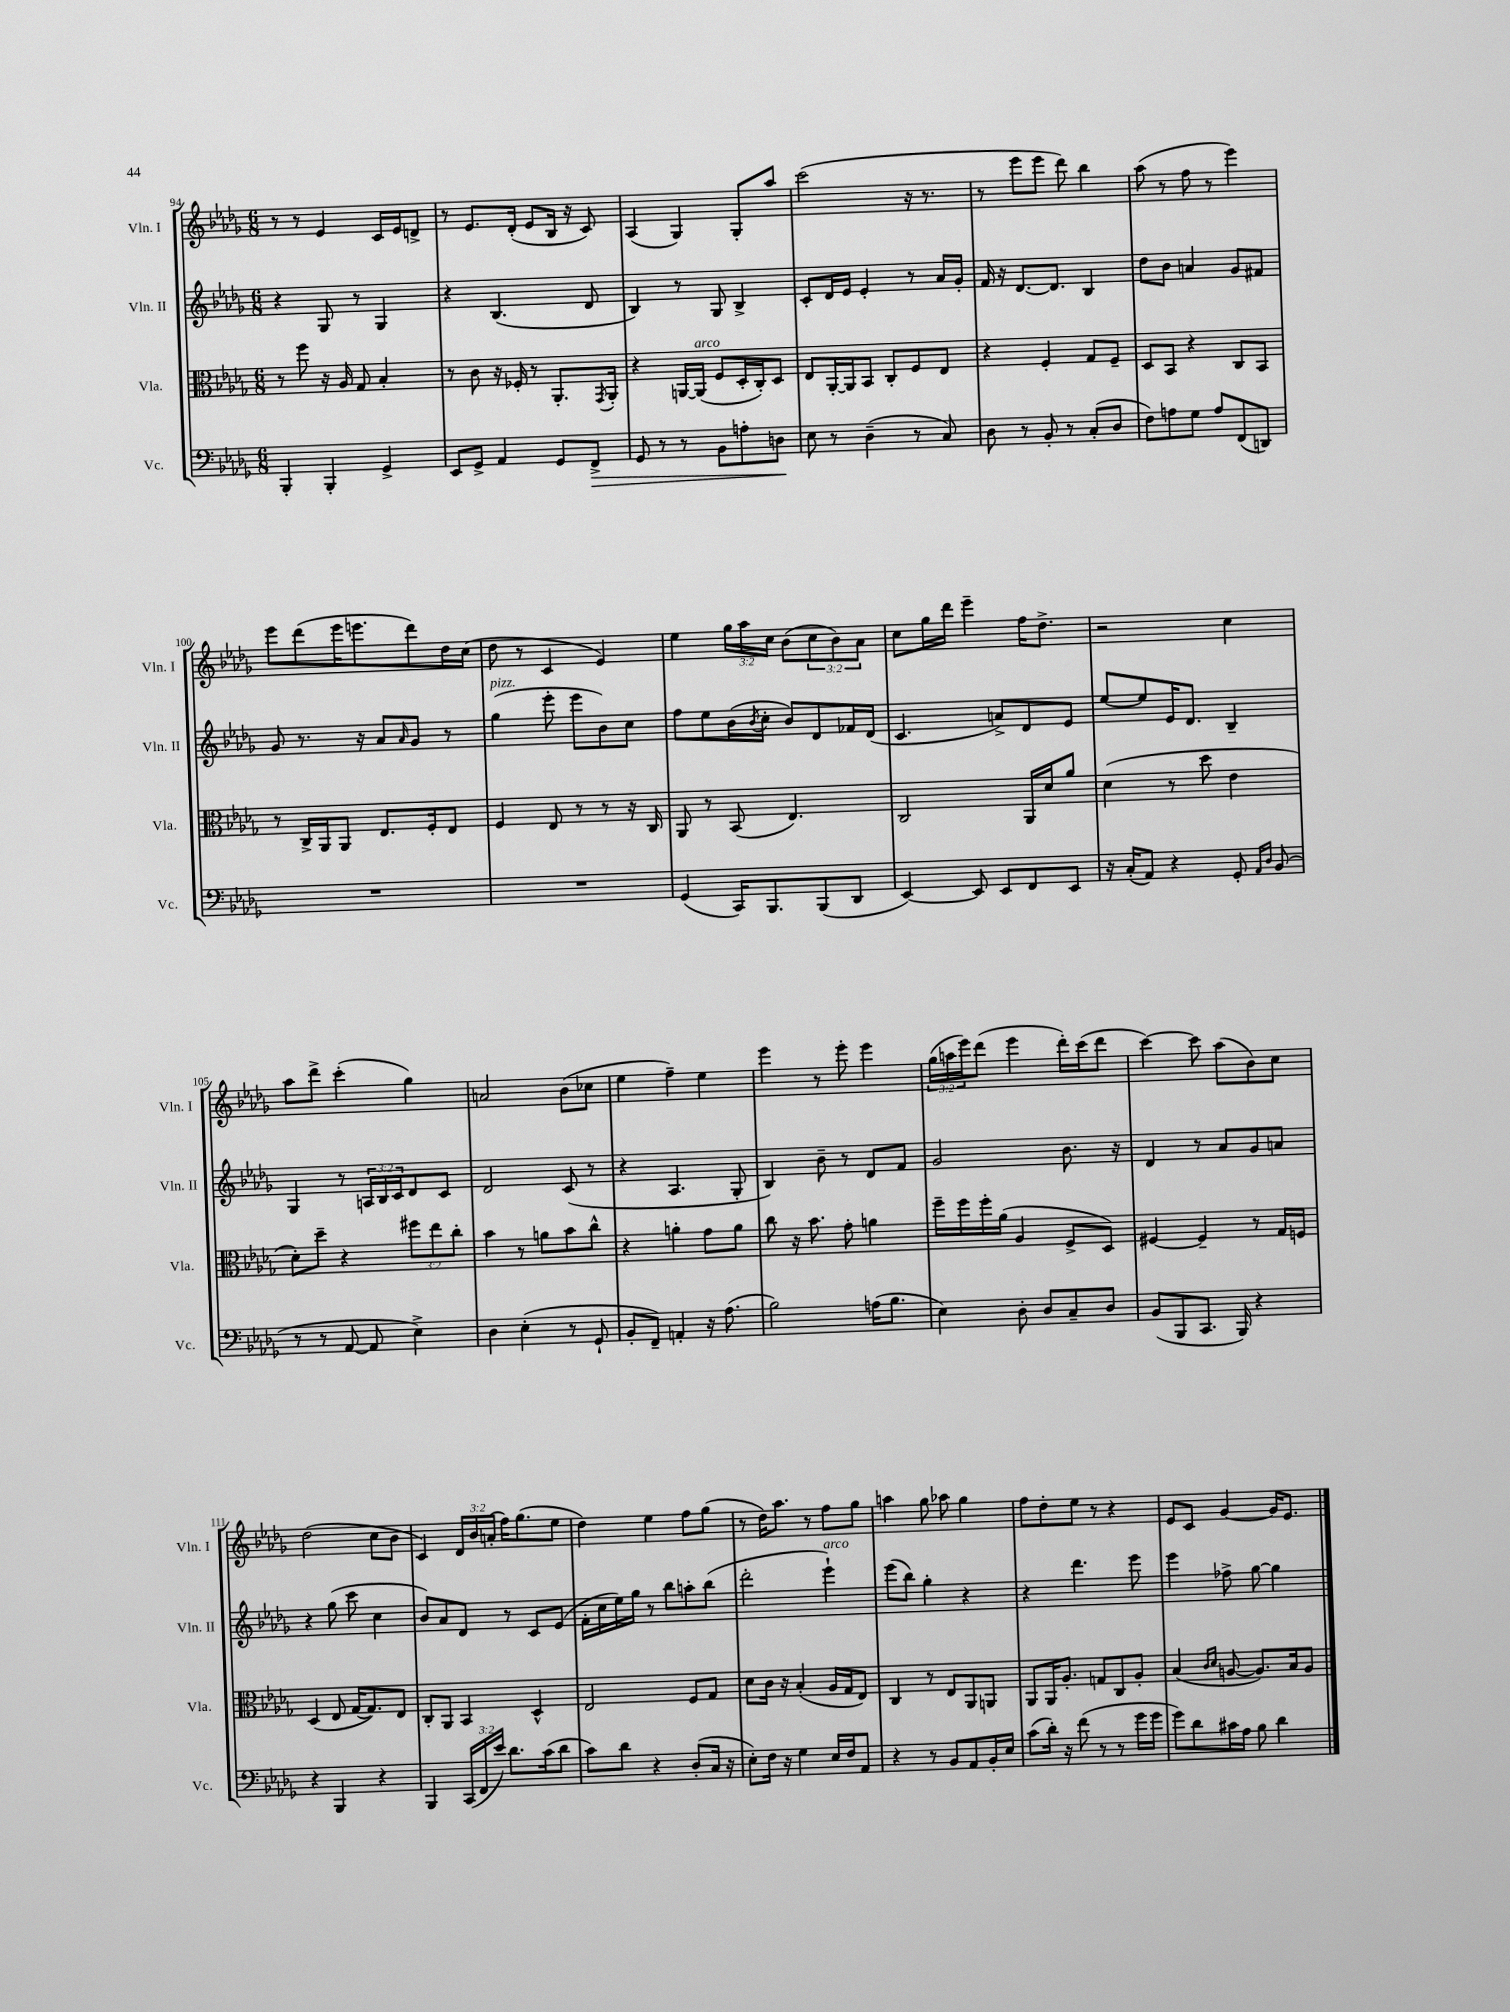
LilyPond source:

<<
\new StaffGroup <<
\new Staff = "s0" \with { instrumentName = "Vln. I" shortInstrumentName = "Vln. I" } {
    \clef treble \key des \major \numericTimeSignature \time 6/8 \override Staff.TupletNumber.text = #tuplet-number::calc-fraction-text
    r8 r8 ees'4 c'16 ees'16 d'8-> |
    r8 ees'8. des'16-.( ees'8 bes16 r16 c'8) |
    aes4( ges4) ges8-. aes''8 |
    c'''2( r16 r8. |
    r8 ees'''8 ees'''8 des'''8) bes''4 |
    aes''8( r8 f''8 r8 ees'''4) |
    ees'''8 des'''8( ees'''16 e'''8. des'''8) des''16 c''16( |
    des''8 r8 c'4 ees'4) |
    ees''4 \tuplet 3/2 { ges''16 aes''16 c''16 } bes'8( \tuplet 3/2 { c''8 bes'8) aes'8 } |
    c''8 ges''16 des'''16 ees'''4-- f''16 des''8.-> |
    r2 c''4 |
    aes''8 des'''8-> c'''4-.( ges''4) |
    a'2 bes'8( ces''8 |
    ees''4 f''4--) ees''4 |
    ees'''4 r8 ees'''8-. ees'''4 |
    \tuplet 3/2 { ges''16( a''16 ees'''16) } des'''8( ees'''4 des'''16-.) c'''16( des'''8 |
    c'''4~) c'''8 aes''8( bes'8) c''8 |
    des''2( c''8 bes'8 |
    c'4) \tuplet 3/2 { des'16 bes'16 a'16-.( } f''16) ges''8.( ees''8 |
    des''4) ees''4 f''8 ges''8( |
    r8 des''16) aes''8. r8 f''8 ges''8 |
    a''4 ges''8 aes''8 ges''4 |
    f''8 des''8-. ees''8 r8 r4 |
    ees'8 c'8 ges'4~ ges'16 ees'8. \bar "|." |
}
\new Staff = "s1" \with { instrumentName = "Vln. II" shortInstrumentName = "Vln. II" } {
    \clef treble \key des \major \numericTimeSignature \time 6/8 \override Staff.TupletNumber.text = #tuplet-number::calc-fraction-text
    r4 ges8 r8 ges4 |
    r4 bes4.( des'8 |
    bes4) r8 ges8 bes4-> |
    c'8-. des'16 ees'16 ees'4-. r8 aes'16 ges'16-. |
    f'16 r16 des'8.~ des'8. bes4 |
    des''8 bes'8 a'4 ges'8 fis'8 |
    ges'8 r8. r16 aes'8 \grace { aes'16 } ges'8 r8 |
    ges''4^\markup { \italic "pizz." }( ees'''8-. ees'''8 bes'8) c''8 |
    f''8 ees''8 bes'16( \acciaccatura { bes'8 } c''16-. bes'8) des'8 fes'16 des'16( |
    c'4. a'8->) des'8 ees'8 |
    ees''8~ ees''8 ees'16 des'8. bes4-- |
    ges4 r8 \tuplet 3/2 { a16 bes16 c'16 } des'8 c'8 |
    des'2 c'8( r8 |
    r4 aes4. ges8-. |
    bes4) bes'8-- r8 des'8 f'8 |
    ges'2 bes'8. r16 |
    des'4 r8 aes'8 ges'8 a'8 |
    r4 ges''8( c'''8 c''4 |
    bes'8) aes'8 des'8 r8 c'8 ees'8( |
    f'16-. c''16 ees''16) ges''16 r8 bes''8 a''8-. bes''8( |
    des'''2-. ees'''4-!^\markup { \italic "arco" }) |
    ees'''8( bes''8) ges''4-. r4 |
    r4 des'''4. ees'''8 |
    ees'''4 fes''8-> ges''8~ ges''4 \bar "|." |
}
\new Staff = "s2" \with { instrumentName = "Vla." shortInstrumentName = "Vla." } {
    \clef alto \key des \major \numericTimeSignature \time 6/8 \override Staff.TupletNumber.text = #tuplet-number::calc-fraction-text
    r8 f''8 r16 aes16 ges8 bes4-. |
    r8 c'8 r16 fes16-. r8 aes,8.-. \acciaccatura { ges,8 } aes,16-. |
    r4 a,16~ a,16^\markup { \italic "arco" }( f8 des16-. c16-.) des8 |
    ees8 aes,16~-. aes,16 bes,8 c8-. f8 ees8 |
    r4 f4-. ges8 f8-- |
    des8 bes,8 r4 c8 bes,8 |
    r8 c16-> aes,16 aes,8 ees8. f16-. ees8 |
    f4 ees8 r8 r8 r16 c16 |
    aes,8 r8 bes,8( ees4.) |
    c2 aes,16 des'16 aes'8 |
    des'4( r8 des''8 ees'4 |
    des'8-.) des''8-- r4 \tuplet 3/2 { fis''8 ees''8 c''8-. } |
    bes'4 r8 a'8 bes'8 c''8-^ |
    r4 a'4-. ges'8 a'8 |
    c''8 r16 bes'8. ges'8-. a'4 |
    f''16-- f''16 f''16-. aes'16( aes4 f8-> des8) |
    fis4~ fis4-- r8 ges16 f16 |
    des4( ees8 ges16~ ges8.) ees8 |
    c8-. aes,8 bes,4 des4-^ |
    ees2 f8 ges8 |
    des'8 c'16 r16 bes4-.( aes16 ges16 ees8) |
    c4 r8 ees8 aes,8 a,8 |
    aes,8 aes,16 aes8.-. g8 c8 aes8-. |
    bes4( \grace { c'16 des'16 } a8~ a8.) bes16 a8 \bar "|." |
}
\new Staff = "s3" \with { instrumentName = "Vc." shortInstrumentName = "Vc." } {
    \clef bass \key des \major \numericTimeSignature \time 6/8 \override Staff.TupletNumber.text = #tuplet-number::calc-fraction-text
    bes,,4-. bes,,4-. ges,4-> |
    ees,8 ges,8-> aes,4 ges,8 f,8->\> |
    ges,8 r8 r8 bes,8 a8-. d8\! |
    ees8 r8 des4--( r8 c8) |
    des8 r8 bes,8-. r8 c8-.( des8 |
    f8) a8 ges8 a8 f,8( d,8) |
    R2. |
    R2. |
    ges,4( c,16) bes,,8. bes,,8( des,8 |
    ees,4~) ees,8 ees,8 f,8 ees,8 |
    r16 c16-.( aes,8) r4 ges,8-. \grace { aes,16 des16 } bes,8( |
    r8 r8 aes,8~ aes,8 ees4->) |
    des4 ees4-.( r8 ges,8-! |
    bes,8-. f,8--) a,4-. r16 aes8.( |
    bes2) a16( bes8. |
    ees4) des8-. des8 c8-- des8 |
    bes,8( bes,,8 c,8. bes,,16) r4 |
    r4 bes,,4 r4 |
    bes,,4 \tuplet 3/2 { c,16( f,16 ees'16) } des'8. c'16( des'8 |
    c'8) des'8 r4 des8-.( c16 r16 |
    ees8-.) f16 r16 ges4 ees16 f16 aes,8 |
    r4 r8 bes,8 aes,8 bes,16-. ees16 |
    c'8( des'16-.) r16 f'8( r8 r8 ges'16 ges'16 |
    ges'8) des'8 cis'16 aes16 bes8 des'4 \bar "|." |
}
>>
>>
\layout { \context { \Score currentBarNumber = #94 } }
